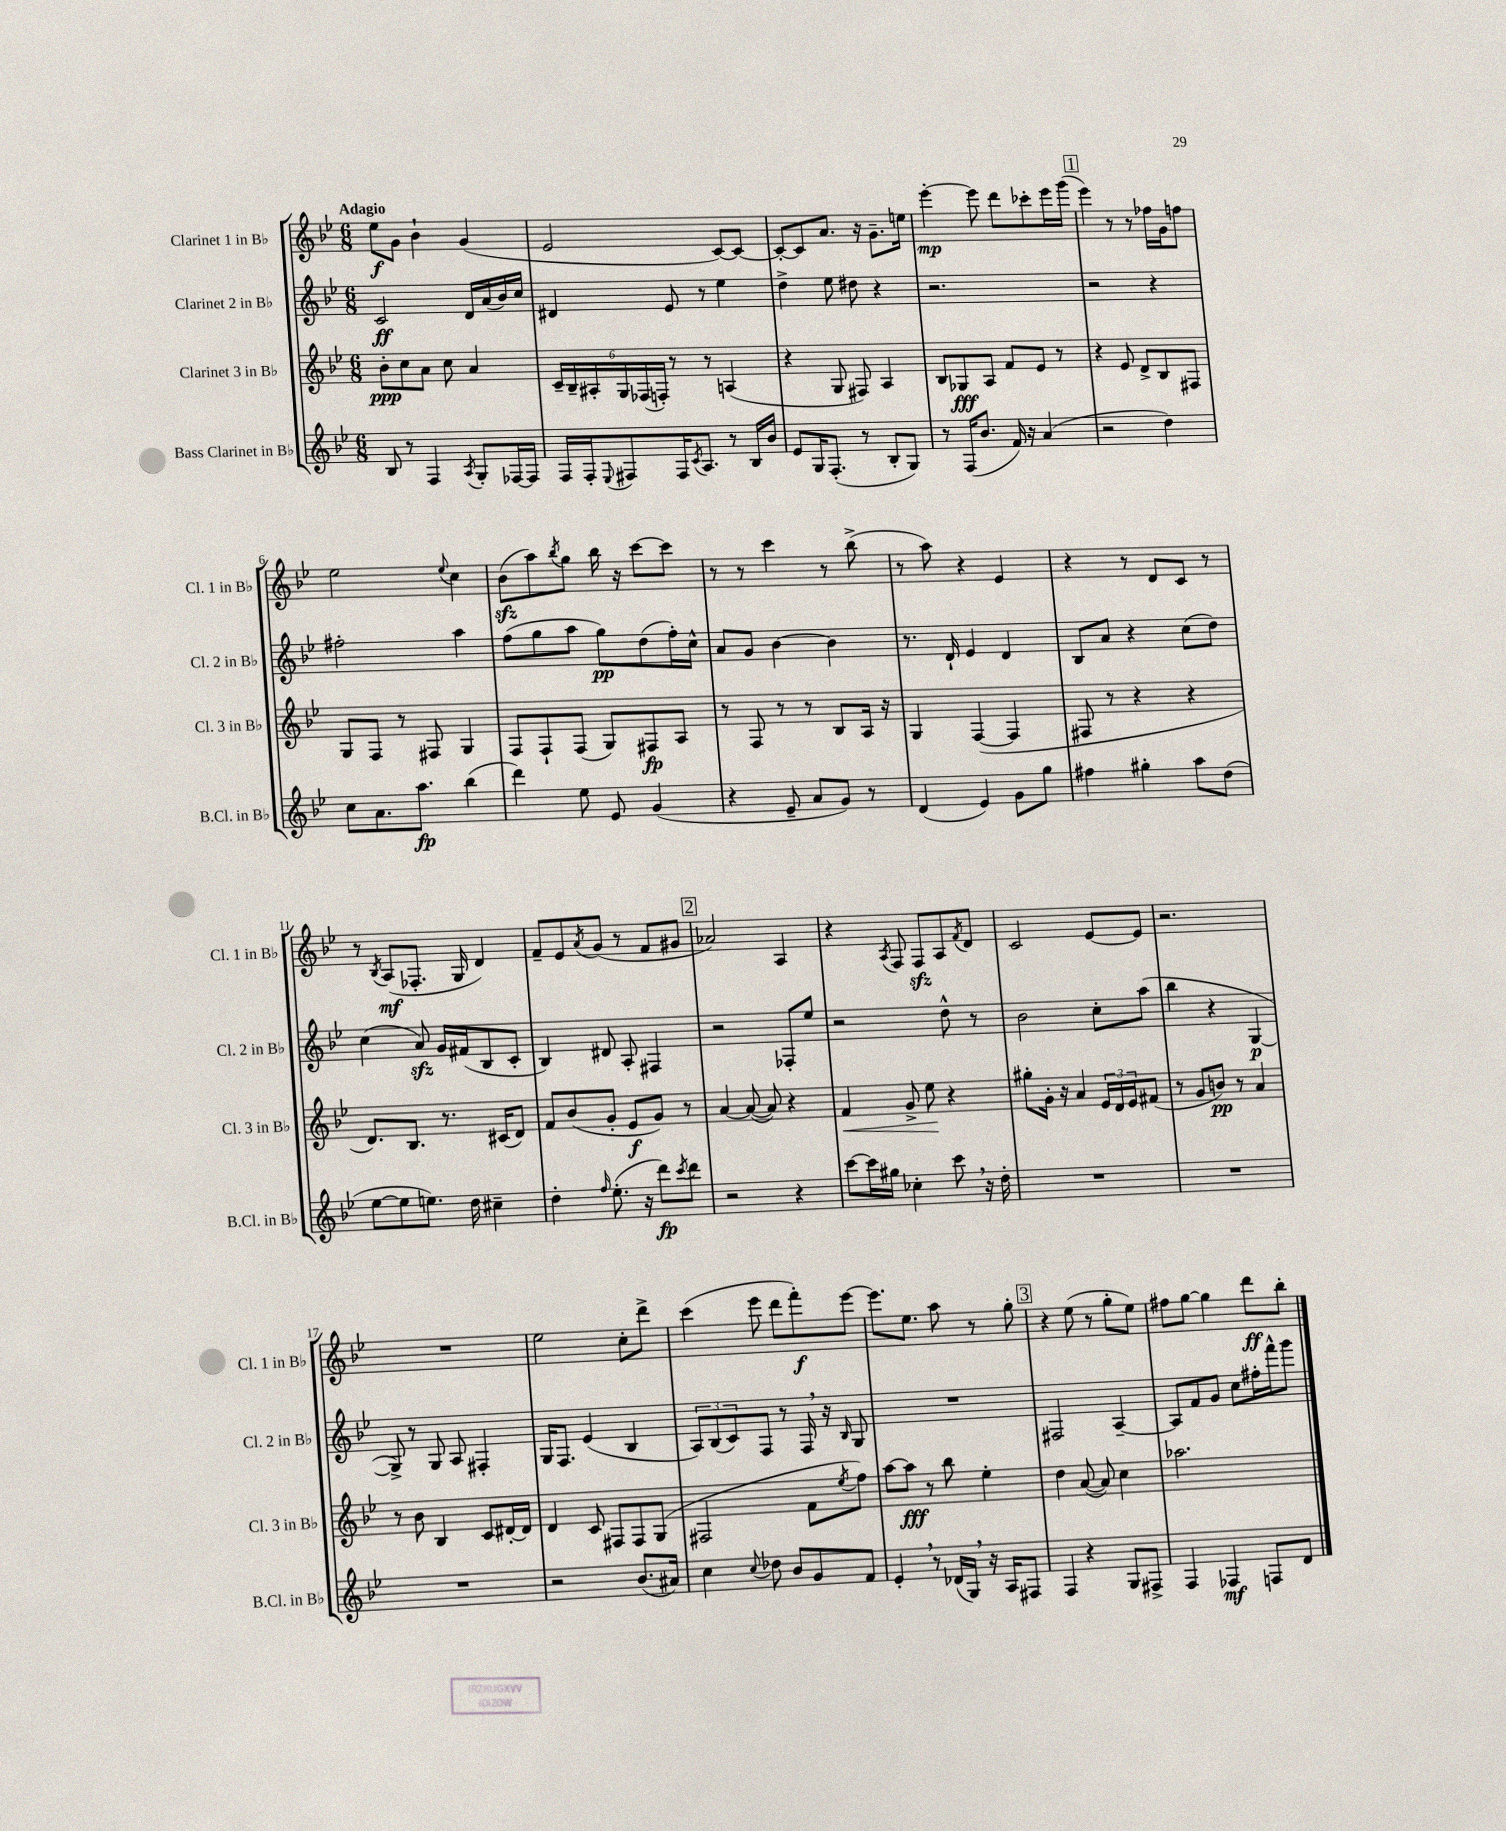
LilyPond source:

<<
\new StaffGroup <<
\new Staff = "s0" \with { instrumentName = "Clarinet 1 in Bb" shortInstrumentName = "Cl. 1 in Bb" } {
    \clef treble \key bes \major \numericTimeSignature \time 6/8 \tempo "Adagio"
    ees''8\f g'8 bes'4-! g'4( |
    ees'2 c'8~) c'8~ |
    c'8~-. c'8 a'8. r16 g'8.-- e''16 |
    ees'''4~-.\mp ees'''8 d'''8 ces'''8-. ees'''16 g'''16( |
    \mark \markup { \box "1" } ees'''4) r8 r8 fes''16 g'16 f''8 |
    ees''2 \appoggiatura { ees''8 } c''4 |
    bes'8\sfz( a''8) \acciaccatura { bes''8 } g''8 bes''16 r16 c'''8~ c'''8 |
    r8 r8 c'''4 r8 bes''8->( |
    r8 a''8) r4 ees'4 |
    r4 r8 d'8 c'8 r8 |
    r8 \acciaccatura { bes8 } a8\mf( fes8.-. g16 d'4) |
    f'8-- ees'8 \acciaccatura { a'8 } g'8( r8 f'8 gis'8 |
    \mark \markup { \box "2" } aes'2) a4 |
    r4 \acciaccatura { a8 } f8 f8\sfz a8 \acciaccatura { f'8 } d'8 |
    c'2 ees'8~ ees'8 |
    r2. |
    R2. |
    ees''2 c''8-. d'''8-> |
    c'''4( ees'''8 d'''8 f'''8-.\f) ees'''8~ |
    ees'''8. ees''8. a''8 r8 g''8-. |
    \mark \markup { \box "3" } r4 ees''8( r8 g''8-. ees''8) |
    fis''8 g''8~ g''4 d'''8\ff bes''8-. \bar "|." |
}
\new Staff = "s1" \with { instrumentName = "Clarinet 2 in Bb" shortInstrumentName = "Cl. 2 in Bb" } {
    \clef treble \key bes \major \numericTimeSignature \time 6/8
    c'2\ff d'16 a'16( bes'16) c''16 |
    dis'4 ees'8 r8 ees''4 |
    d''4-> ees''8 dis''8 r4 |
    r2. |
    \mark \markup { \box "1" } r2 r4 |
    fis''2-. a''4 |
    f''8( g''8 a''8 g''8\pp) d''8( f''16-.) c''16-^ |
    a'8 g'8 bes'4~ bes'4 |
    r8. d'16-! ees'4 d'4 |
    bes8 a'8 r4 c''8( d''8) |
    c''4( a'8\sfz) g'16 fis'16( bes8 c'8-. |
    bes4) dis'8 a8-. fis4 |
    \mark \markup { \box "2" } r2 fes8-. ees''8 |
    r2 d''8-^ r8 |
    bes'2 c''8-. a''8( |
    bes''4 r4 g4~\p |
    g8->) r8 g8 a8 fis4-. |
    g16 f8. ees'4( bes4 |
    \tuplet 3/2 { a8) bes8( c'8) } f8 r8 f16 \breathe r16 \grace { bes16 } g8 |
    R2. |
    \mark \markup { \box "3" } fis2 a4~-- |
    a8 f'8 g'8 c''8 fis''16-. f'''16-^ g'''8 \bar "|." |
}
\new Staff = "s2" \with { instrumentName = "Clarinet 3 in Bb" shortInstrumentName = "Cl. 3 in Bb" } {
    \clef treble \key bes \major \numericTimeSignature \time 6/8
    bes'8-.\ppp c''8 a'8 c''8 a'4 |
    \tuplet 6/4 { c'16-- bes16-- ais16-. g16 fes16( f16-.) } r8 r8 a4( |
    r4 g8 fis8) a4 |
    bes8 ges8\fff a8 f'8 ees'8 r8 |
    \mark \markup { \box "1" } r4 ees'8 d'8-> bes8 fis8 |
    g8 f8 r8 fis8 g4 |
    f8 f8-! f8( g8) fis8\fp a8 |
    r8 f8 r8 r8 bes8 a16 r16 |
    g4 f4~( f4 |
    fis8 r8 r4 r4 |
    d'8.) bes8. r8. cis'16( d'8) |
    f'8 bes'8( g'8-. ees'8\f g'8) r8 |
    \mark \markup { \box "2" } a'4~ a'8~( a'8) r4 |
    f'4\< g'8-> ees''8\! r4 |
    gis''8-. g'16-. r16 a'4 \tuplet 3/2 { ees'16 d'16 ees'16 } fis'8( |
    r8 g'8 b'8\pp) r8 a'4 |
    r8 bes'8 bes4 c'8 dis'16~-. dis'16 |
    d'4 c'8 fis8 fis8 g8( |
    fis2 f'8 \acciaccatura { ees''8 } f''8) |
    a''8~ a''8\fff r8 bes''8 ees''4-. |
    \mark \markup { \box "3" } d''4 a'8~( a'8) c''4 |
    aes''2. \bar "|." |
}
\new Staff = "s3" \with { instrumentName = "Bass Clarinet in Bb" shortInstrumentName = "B.Cl. in Bb" } {
    \clef treble \key bes \major \numericTimeSignature \time 6/8
    bes8 r8 f4 \acciaccatura { a8 } g8-. fes16~ fes16 |
    f16 f16-. \appoggiatura { ees8 } fis8 fis16 \acciaccatura { c'8 } a8. r8 bes16 bes'16 |
    ees'8 g16 f8.-.( r8 bes8-. g8) |
    r8 f16( bes'8. f'16) r16 a'4( |
    \mark \markup { \box "1" } r2 d''4) |
    c''8 a'8. a''8.\fp bes''4( |
    d'''4) ees''8 ees'8 g'4( |
    r4 ees'8-- a'8 g'8) r8 |
    d'4( ees'4) g'8 g''8 |
    fis''4 gis''4-. a''8 d''8( |
    ees''8~ ees''8 e''8.) d''16 cis''4-- |
    d''4-. \grace { f''16 } ees''8.-.( r16 d'''8\fp) \acciaccatura { c'''8 } d'''8 |
    \mark \markup { \box "2" } r2 r4 |
    c'''8~ c'''16 gis''16 ces''4-. c'''8 \breathe r16 d''16-. |
    R2. |
    R2. |
    R2. |
    r2 bes'8.( ais'16) |
    c''4 \appoggiatura { c''8 } des''8 bes'8 g'8 f'8 |
    ees'4-. \breathe r8 des'16( g16) \breathe r16 a16 fis8 |
    \mark \markup { \box "3" } f4 r4 g8 fis8-> |
    f4 fes4\mf f8 d'8 \bar "|." |
}
>>
>>
